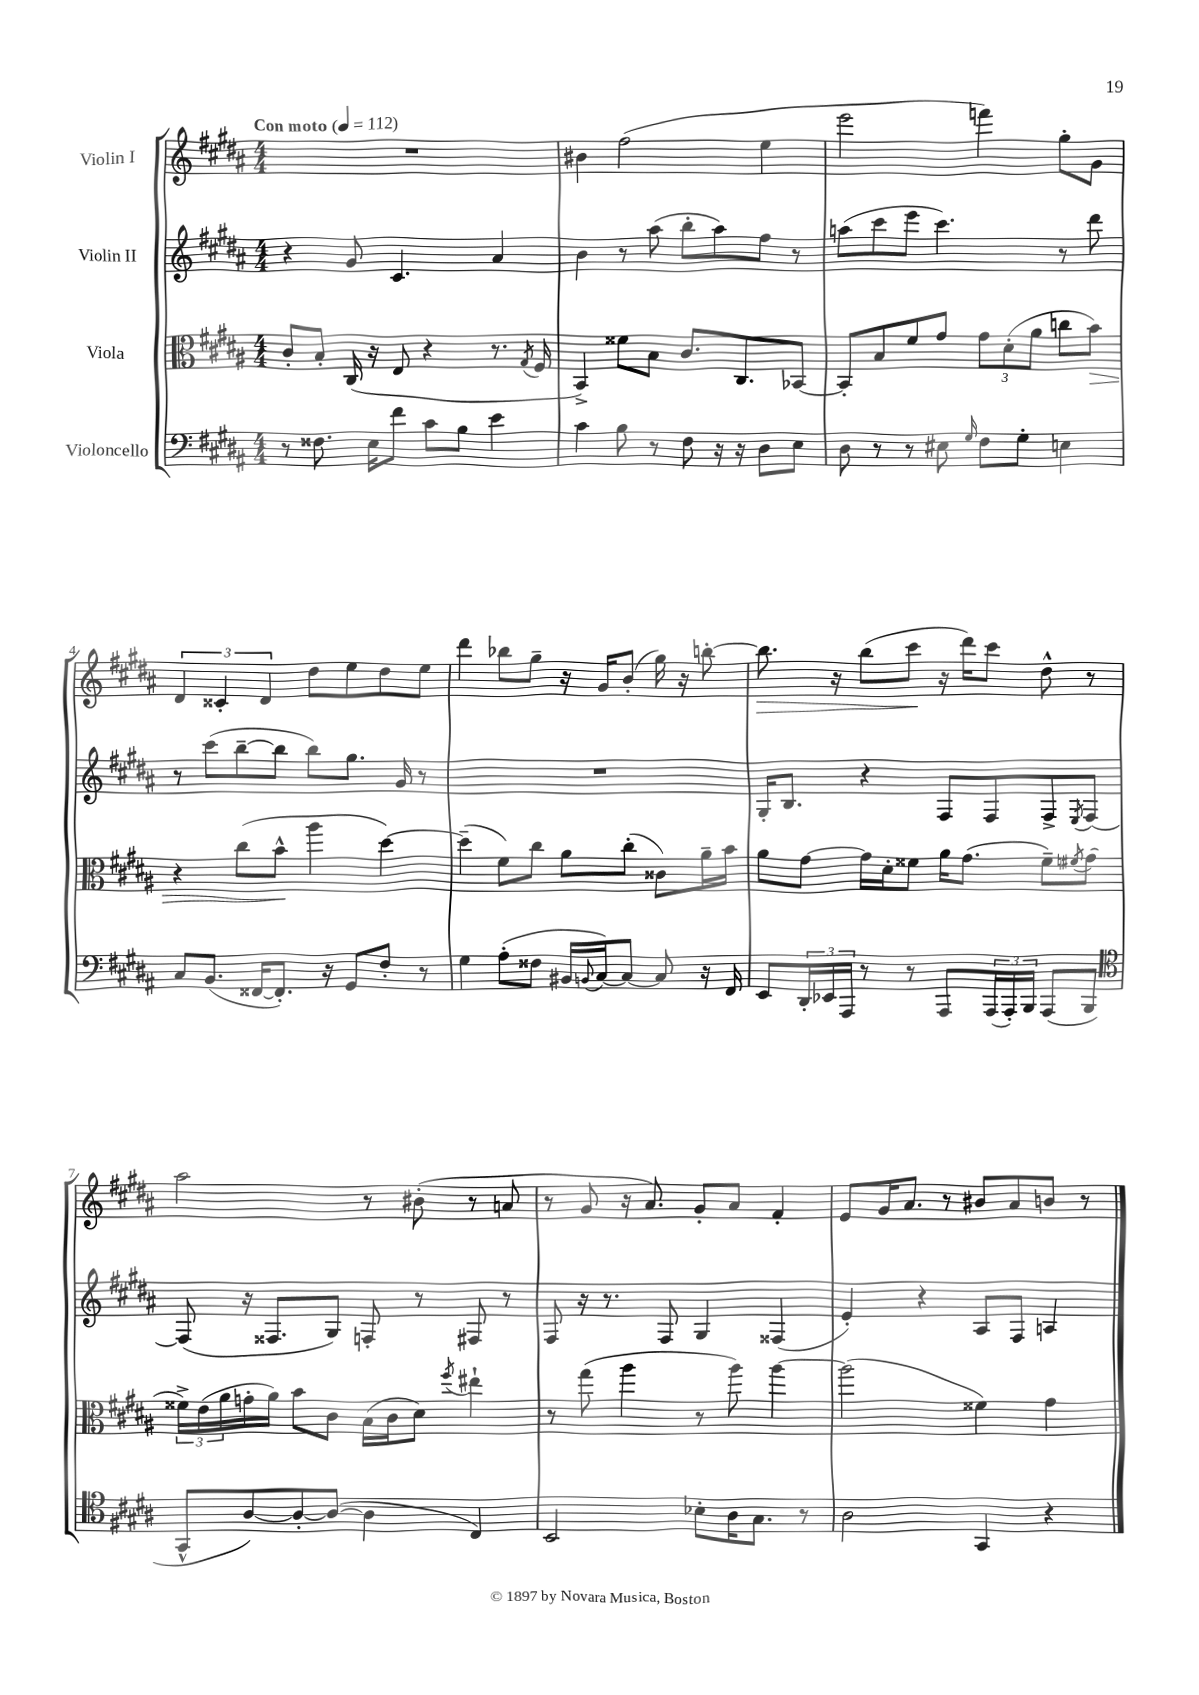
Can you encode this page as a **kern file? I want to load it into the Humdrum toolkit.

**kern	**kern	**kern	**kern
*staff4	*staff3	*staff2	*staff1
*clefF4	*clefC3	*clefG2	*clefG2
*k[f#c#g#d#a#]	*k[f#c#g#d#a#]	*k[f#c#g#d#a#]	*k[f#c#g#d#a#]
*M4/4	*M4/4	*M4/4	*M4/4
*MM112	*MM112	*MM112	*MM112
8r	8c#'	4r	1r
8.F##	8B'	.	.
.	(16C#	8g#	.
16E	16r	.	.
8f#	8E	4.c#	.
8c#	4r	.	.
8B	.	.	.
4e	8.r	4a#	.
.	8qG#	.	.
.	16F#	.	.
=	=	=	=
4c#	4BB^)	4b	4b#
8B	8f##	8r	(2ff#
8r	8B	(8aa#	.
8F#	8.c#	8bb'	.
16r	.	8aa#)	.
16r	8.C#	.	.
8D#	.	8ff#	4ee
8E	[8BB-	8r	.
=	=	=	=
8D#	8BB-']	(8aa	2eee
8r	8B	8ccc#	.
8r	8f#	8eee	.
8E#	8g#	4.ccc#)	.
16qqG#	.	.	.
8F#	12g#	.	4fff)
.	(12d#'	.	.
8G#'	.	.	.
.	12a#	.	.
4E	8cc	8r	8gg#'
.	8b)	8ddd#	8g#
=	=	=	=
8C#	4r	8r	6d#
(8.BB	.	(8ccc#	.
.	.	.	6c##'
.	(8cc#	[8bb~	.
[16FF##	.	.	.
.	.	.	6d#
8.FF##'])	8b^^	8bb]	.
.	4aa#	8bb)	8dd#
16r	.	.	.
8GG#	.	8.gg#	8ee
8F#'	[4dd#)	.	8dd#
.	.	16g#	.
8r	.	8r	8ee
=	=	=	=
4G#	(4dd#~]	1r	4ddd#
(8A#'	8f#)	.	8bb-
8F##	8cc#	.	8gg#~
16BB#	8a#	.	16r
8qqBB	.	.	.
[16C#)	.	.	16g#
8C#_	(8cc#'	.	(8b'
8C#]	8c##)	.	16gg#)
.	.	.	16r
16r	16a#~	.	[8bb'
16FF#	16b	.	.
=	=	=	=
8EE	8a#	16G#'	8.bb]
.	.	8.B	.
24DD#'	[8g#	.	.
24EE-	.	.	.
.	.	.	16r
24AAA#	.	.	.
8r	16g#]	4r	(8bb
.	16d#'	.	.
8r	8f##	.	8ccc#
8AAA#	16a#	8F#	16r
.	(8.g#	.	16ddd#)
(24AAA#	.	8F#	8ccc#
24AAA#')	.	.	.
24BBB	.	.	.
(8AAA#	8f##~)	8F#^	8dd#^^
.	8qf#	8qE	.
8BBB	(8g#	[8F#	8r
=	=	=	=
*clefC4	*	*	*
8GG#^^	24f##^)	(8F#]	2aa#
.	(24e	.	.
.	24a#	.	.
[8A#)	16g'	16r	.
.	16a#)	8.F##	.
8A#'_	8b	.	.
(8A#_	8c#	8G#)	.
4A#]	(16B	8F'	8r
.	16c#	.	.
.	8d#)	8r	(8b#'
.	8qff#	.	.
4C#)	4ee#`	8F#	8r
.	.	8r	8a
=	=	=	=
2BB	8r	8F#	8r
.	(8gg#	16r	8g#
.	.	8.r	.
.	4aa#	.	16r
.	.	.	8.a#)
.	.	8F#	.
8B-'	8r	4G#	8g#'
16A#	8aa#)	.	8a#
8.G#	.	.	.
.	[4aa#	(4F##	4f#'
8r	.	.	.
=	=	=	=
2A#	(2aa#]	4e')	8e
.	.	.	16g#
.	.	.	8.a#
.	.	4r	.
.	.	.	8r
4GG#	4f##)	8A#	8b#
.	.	8F#	8a#
4r	4g#	4A	8b
.	.	.	8r
==	==	==	==
*-	*-	*-	*-
